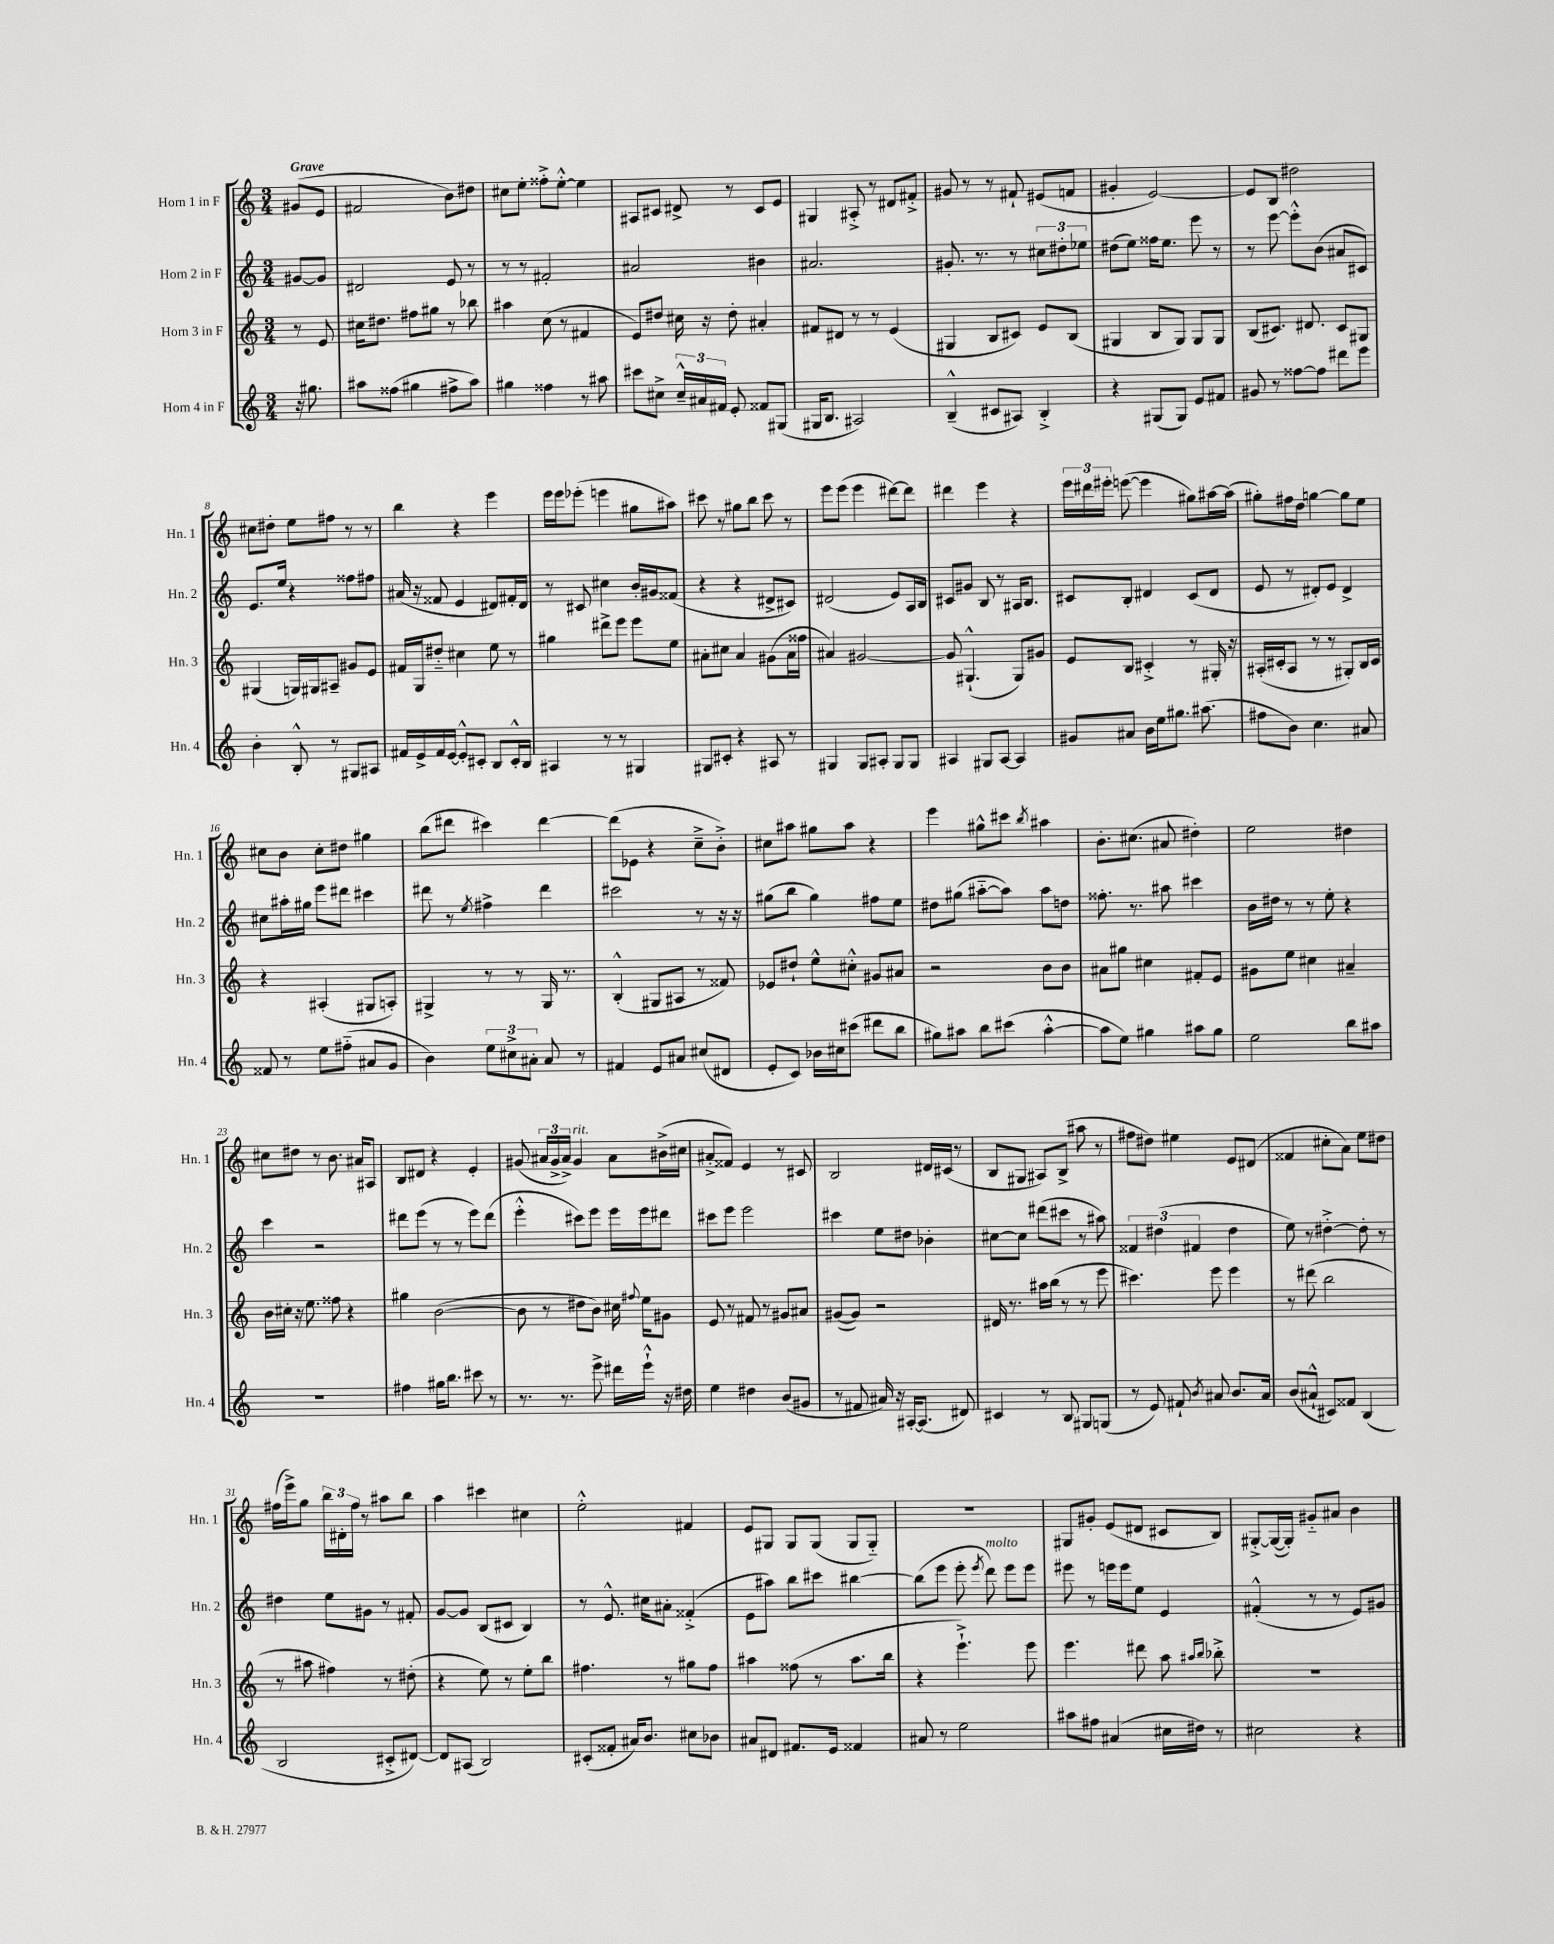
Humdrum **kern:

**kern	**kern	**kern	**kern
*staff4	*staff3	*staff2	*staff1
*clefG2	*clefG2	*clefG2	*clefG2
*k[]	*k[]	*k[]	*k[]
*M3/4	*M3/4	*M3/4	*M3/4
16r	8r	[8g#	(8g#
8.gg#	.	.	.
.	8e	8g#]	8e
=	=	=	=
8aa#	16cc#	2d#	2f#
.	8.dd#	.	.
(8ff##	.	.	.
4gg#	8ff#	.	.
.	8gg#	.	.
8ff#^	8r	8e	8b)
8aa#)	8bb-	8r	8dd#
=	=	=	=
4gg#	4aa#	8r	8cc#
.	.	8r	8ee'
4ff##	(8cc	2f#'	8ff##'^
.	8r	.	[8ee'^^
8r	4f#	.	4ee]
8aa#	.	.	.
=	=	=	=
8ccc#	8e)	2a#	8A#
8cc#^	8dd#	.	8c#
24cc#~^^	16cc#	.	8d#^
24a#	.	.	.
.	16r	.	.
24f#	.	.	.
8e'	8dd#'	.	8r
8f##	4a#'	4b#	8c#
(8G#	.	.	8e
=	=	=	=
16G#	8f#	2.a#	4G#
8.B	.	.	.
.	8d#	.	.
2A#)	8r	.	8A#'^
.	8r	.	8r
.	(4e	.	8d#
.	.	.	8f#'^
=	=	=	=
(4B~^^	4G#	8.g#'	8g#
.	.	.	8r
.	.	8.r	.
8c#	8B	.	8r
8A#)	8c#)	8r	8f#`
4B'^	8e	12cc#	(8e#
.	.	12dd#'	.
.	(8B	.	8f
.	.	12ee-	.
=	=	=	=
4r	4G#	(8dd#	4g#'
.	.	8ee)	.
(8G#	8B	16ff##	[2e)
.	.	8.ee	.
8G#)	8G#)	.	.
8e	8G#	8eee	.
8f#	8G#	8r	.
=	=	=	=
8g#	(8B	8r	8e]
8r	8.c#)	[8eee	8B
[8ff##	.	8eee'^^]	2dd#
.	8.d#	.	.
8ff##]	.	(8b	.
8ddd#	8c#	8a#	.
8eee	8G#	8c#)	.
=	=	=	=
4b'	(4G#	8.e	8cc#
.	.	.	8dd#'
.	.	16ee	.
8B'^^	16G)	4r	8ee
.	16G#	.	.
8r	8A#~	.	8ff#
8G#	8g#	8ff##	8r
8A#	8e	8ff#	8r
=	=	=	=
16f#	16f#	(16a#	4bb
16e^	16G	16r	.
16f#	8dd#'~	8f##	.
[16e	.	.	.
8e'^^]	4cc#	4e	4r
8c#'	.	.	.
8B	8ee	8d#)	4eee
16c#'^^	8r	16f#'	.
16B	.	16d#	.
=	=	=	=
4A#	4gg#	8r	16eee
.	.	.	16eee
.	.	8c#	(8eee-'
8r	8ddd#^	4cc#	4eee
8r	8eee	.	.
4G#	8eee	16b'	8gg#
.	.	16g#	.
.	8ee	(8f##	8aa#)
=	=	=	=
8G#	8a#'	4r	8ccc#
8c#'	8cc#	.	8r
4r	4a#	4r	8gg#
.	.	.	8bb
8A#	(8g#	8d#^	8ccc#
8r	16a#	8c#)	8r
.	16ff##	.	.
=	=	=	=
4G#	4a#)	(2d#	8eee
.	.	.	(8eee
8G#	[2g#	.	4eee
8A#'	.	.	.
8G#	.	8e)	[8ddd#)
8G#	.	16A	8ddd#]
.	.	16B	.
=	=	=	=
4A#	8g#]	8c#	4ddd#
.	(4.G#`^^	8g#	.
8G#	.	8B	4eee
[8A#	.	8r	.
4A#]	8G#)	16A#	4r
.	.	8.B	.
.	8g#	.	.
=	=	=	=
8g#	8e	8c#	24eee
.	.	.	24ddd#
.	.	.	24eee#'
8a#	8B	8B'	([8eee
16b	4c#'^	4d#	4eee]
16ee	.	.	.
8.gg#	.	.	.
.	8r	(8c#	8gg#)
(8.aa#	.	.	.
.	16G#'	8d#	[16aa#
.	16r	.	(16aa#]
=	=	=	=
8ff#	(16A#'	8e	8gg#')
.	16c#'	.	.
8b)	8A#	8r	16ff#
.	.	.	16dd
4.cc	8r	8d#')	[4gg
.	8r	8e	.
.	8G#')	4d#^	8gg]
8a#	16B	.	8ee
.	16c#	.	.
=	=	=	=
8f##	4r	8cc#	8cc#
8r	.	16aa#'	8b
.	.	16gg#	.
8ee	(4A#'	8eee	8cc#'
(8ff#'~	.	8ddd#	8dd#
8a#	8G#	4ccc#	4gg#
8g	8A')	.	.
=	=	=	=
4b)	4G#^	8ddd#	(8bb
.	.	8r	8ddd#
.	.	8qee	.
12ee	8r	4ff#^	4ccc#)
12cc#^	.	.	.
.	8r	.	.
12a#'	.	.	.
8a#	16G#	4ddd#	[4ddd#
.	8.r	.	.
8r	.	.	.
=	=	=	=
4f#	(4B'^^	2ccc#	(8ddd#]
.	.	.	8e-
8e	8G#	.	4r
8a#	8A#	.	.
(8cc#	8r	8r	8cc~^
8d#	8f##)	16r	8b'^)
.	.	16r	.
=	=	=	=
8e'	8e-	(8gg#	8cc#
8c)	8dd#`	8bb	8aa#
16b-	8ee^^	4gg#)	8gg#
16cc#	.	.	.
(8ccc#	8cc#'^^	.	8aa#
8ddd#	8g#	8ff#	4r
8bb	8a#	8ee	.
=	=	=	=
8gg#)	2r	8dd#	4eee
8aa#	.	(8gg#	.
8bb	.	[8aa#'~	8gg#^^
(8ccc#	.	8aa#])	8ccc#
.	.	.	8qbb
[4aa#'^^	8b	8aa#	4aa#
.	8b	8dd	.
=	=	=	=
8aa#]	8a#	8.ff##'	8.b'
8ee)	8gg#	.	.
.	.	8.r	(8.cc#
4gg#	4cc#	.	.
.	.	8aa#	8a#
8aa#	8f#'	4ccc#	4dd#')
8gg#	8e	.	.
=	=	=	=
2ee	8g#	16b	2ee
.	.	16dd#	.
.	8ee	8r	.
.	4cc#	8r	.
.	.	8ee'	.
8bb	4a#~	4r	4dd#
8aa#	.	.	.
=	=	=	=
2.r	16b	4ccc	8cc#
.	16cc#'	.	.
.	16r	.	8dd#
.	8.ee	.	.
.	.	2r	8r
.	8ff##	.	8.b
.	4r	.	.
.	.	.	16a#
.	.	.	8A#
=	=	=	=
4ff#	4gg#	8ddd#	8B
.	.	(8eee	8d#
16gg#	([2b	8r	4r
8.bb	.	.	.
.	.	8r	.
8ccc#	.	8eee)	4e'
8r	.	(8ddd#	.
=	=	=	=
8.r	8b]	4eee'^^	(8g#
.	8r	.	24a#
.	.	.	24g#^
8.r	.	.	.
.	.	.	24a#^)
.	8dd#	8ccc#)	4g#
8eee^	8b)	8eee	.
16ddd#	16cc#	16eee	8a#
.	8qqff#	.	.
16eee`^^	16ee	16eee	.
16r	8g#	8ddd#	(16b#^
16dd#	.	.	16cc#
=	=	=	=
4ee	8e	8ccc#	8a#'^
.	8r	8eee	8f##)
4dd#	8f#	2eee	4e
.	8r	.	.
(8b	8g#	.	8r
8g#	8a#	.	8c#
=	=	=	=
8r	([8g#	4ccc#	2B
8f#	8g#])	.	.
16a#)	2r	8ee	.
16r	.	.	.
[16A#'	.	8dd#	.
(8.A#]	.	.	.
.	.	4b-'	16d#
.	.	.	(16c#
8d#)	.	.	8r
=	=	=	=
4c#	16d#	[8cc#	8B
.	8.r	.	.
.	.	8cc#]	8G#
8r	16aa#	(8ddd#	8A#)
.	(16bb	.	.
8B	8r	8ccc#	(8B^
8G#	8r	8r	8aa#
(8G	8eee	8aa#)	8r
=	=	=	=
8r	4.ccc#)	6f##	8ff#
8e)	.	.	8dd#)
.	.	(6dd#	.
8f#`	.	.	4ee#
.	.	6f#	.
8qb	.	.	.
8a#	8eee	.	.
8.b	4eee	4dd#	8e
.	.	.	(8d#
16a#	.	.	.
=	=	=	=
(8b	8r	8ee)	4f##
8a#`^^	(8ddd#	8r	.
8c#)	2bb	[4dd#'^	8cc#'
8f##	.	.	8a)
(4B	.	8dd#']	8ee
.	.	8r	8dd#
=	=	=	=
2B	8r	4dd#	(16ff#
.	.	.	16eee^)
.	8aa#	.	8gg
.	4ff#)	8ee	24bb
.	.	.	24d#'
.	.	.	24ff#
.	.	8g#	8r
8c#'^	8r	8r	8aa#
[8d#)	(8dd#'	8f#'	8bb
=	=	=	=
8d#]	4r	[8g	4aa
(8A#	.	8g]	.
2B)	8ee)	(8B	4ccc#
.	8r	8c#	.
.	8ee'	4B)	4cc#
.	8bb	.	.
=	=	=	=
(8c#'	4.ff#	8r	2ee'^^
8f##'	.	8.e^^	.
16a#)	.	.	.
8.b	.	16cc#	.
.	8r	8a#'	.
8cc#	8gg#	(4f##'^	4f#
8b-	8ff#	.	.
=	=	=	=
8a#	4aa#	8e	8e
8d#	.	8aa#)	8G#
8.f#	(8ff##	8bb	8G#
.	8r	8ccc#	(8G#
16e	.	.	.
4f##	8.aa#	[4bb#	8G#
.	.	.	8G#'~)
.	16bb	.	.
=	=	=	=
8a#	4r	(8bb#]	2.r
8r	.	8eee	.
2ee	4.eee`^)	8eee'	.
.	.	8qeee	.
.	.	8ddd)	.
.	.	8eee	.
.	8eee	8eee	.
=	=	=	=
8aa#	4.eee	8eee#	8G#
8ff#	.	8r	8g#'
(4a#	.	16eee	(8e
.	.	16eee	.
.	8ddd#	8ee	8d#
16cc#	8aa	4e	8c#
16dd#)	.	.	.
.	16qqaa#	.	.
.	16qqbb	.	.
8r	8bb-'^	.	8B)
=	=	=	=
2cc#	2.r	(4f#'^^	[8G#'^
.	.	.	(16G#_
.	.	.	16G#'])
.	.	8r	8g#'~
.	.	8r	8a#
4r	.	8e)	4b
.	.	8g#	.
==	==	==	==
*-	*-	*-	*-
